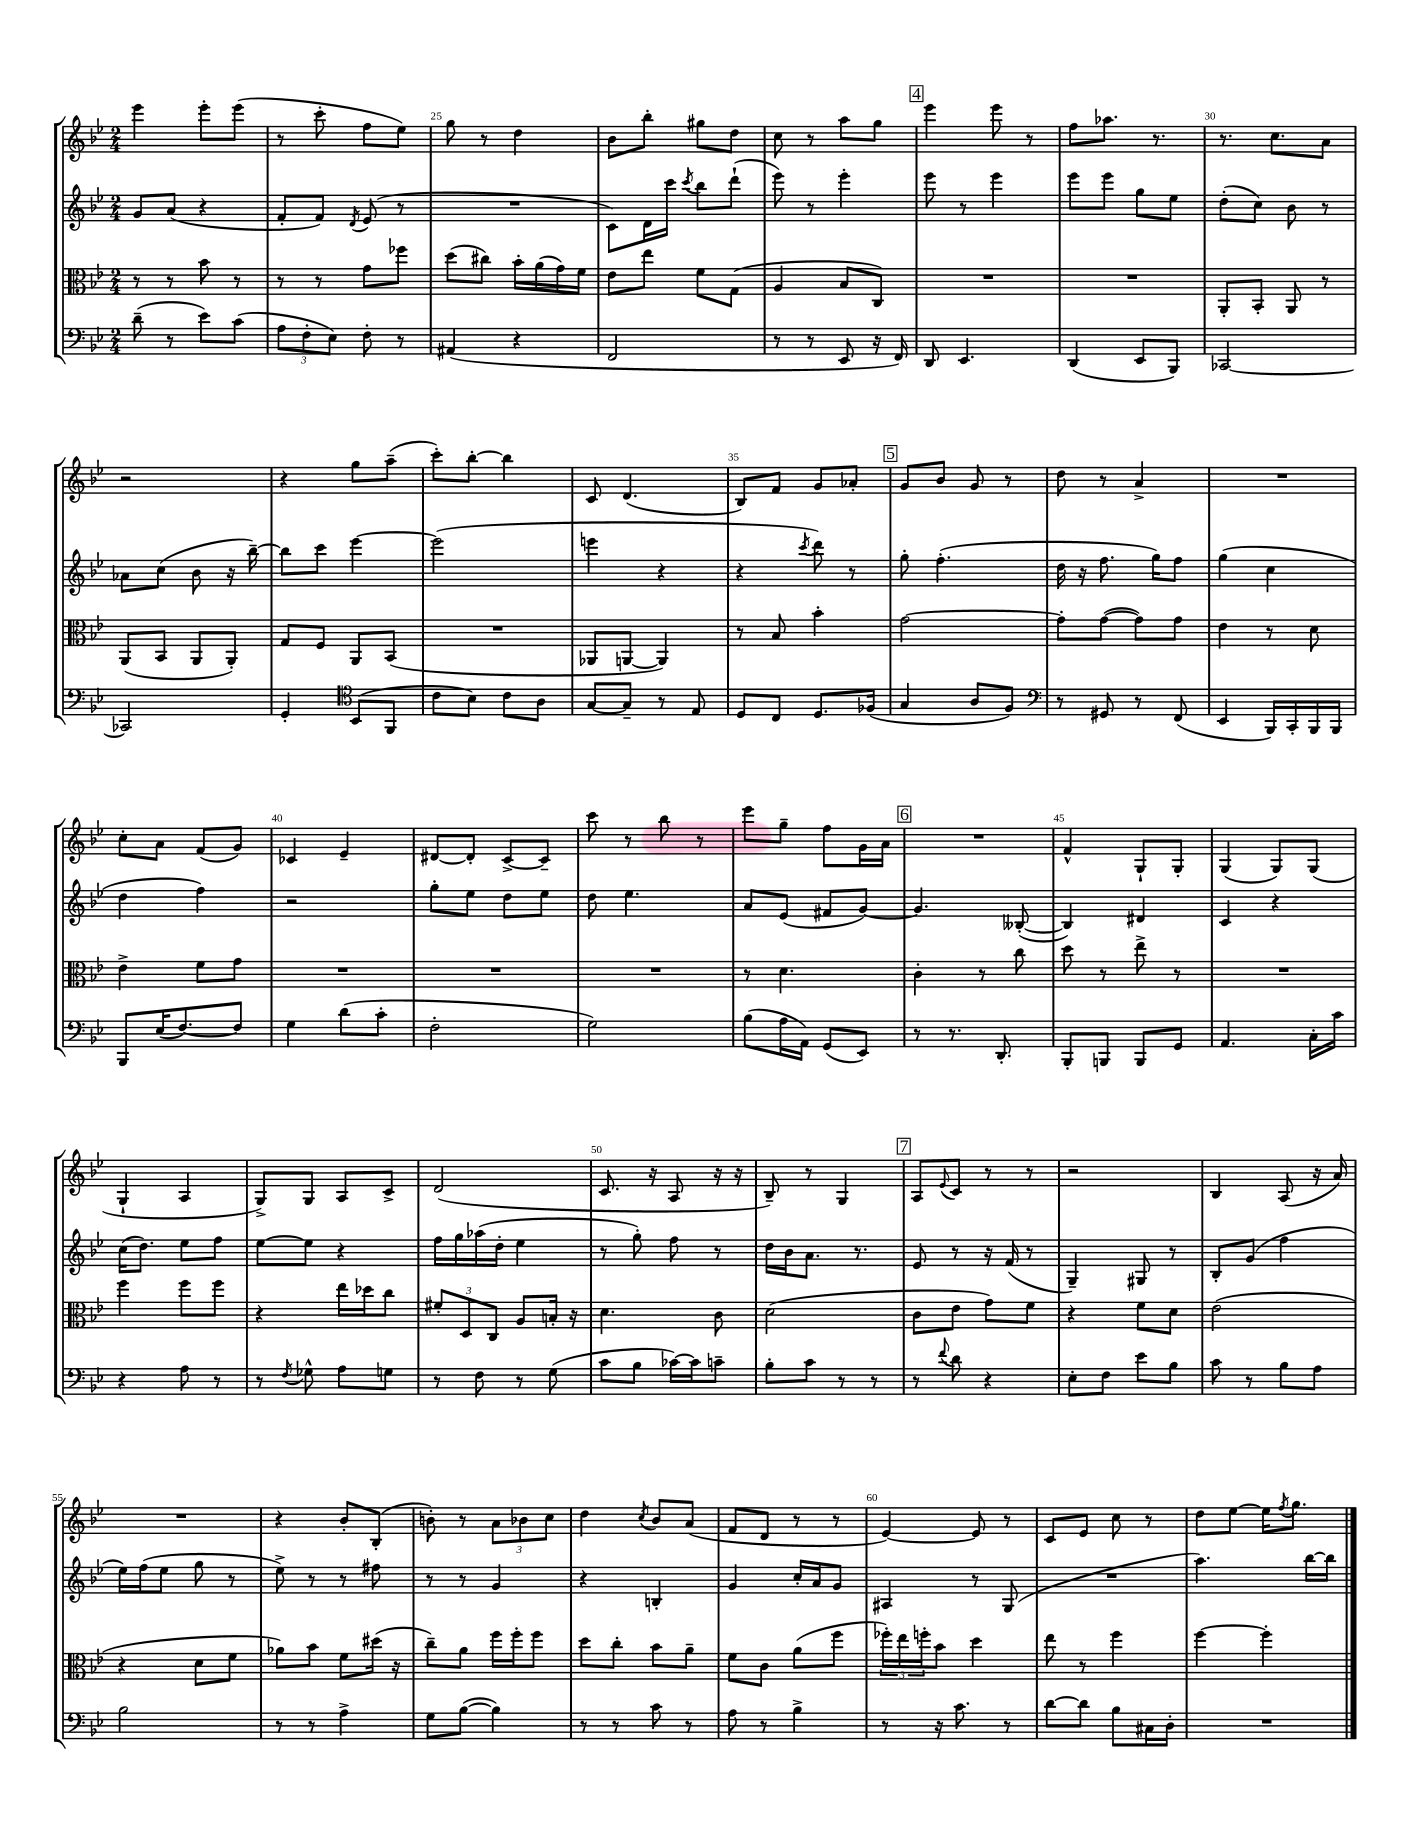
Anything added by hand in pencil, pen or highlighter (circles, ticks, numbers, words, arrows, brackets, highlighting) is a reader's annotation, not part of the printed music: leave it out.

**kern	**kern	**kern	**kern
*staff4	*staff3	*staff2	*staff1
*clefF4	*clefC3	*clefG2	*clefG2
*k[b-e-]	*k[b-e-]	*k[b-e-]	*k[b-e-]
*M2/4	*M2/4	*M2/4	*M2/4
(8d~	8r	8g	4eee-
8r	8r	(8a	.
8e-)	8b-	4r	8eee-'
(8c	8r	.	(8eee-
=	=	=	=
12A	8r	8f'	8r
12F'	.	.	.
.	8r	8f)	8ccc'
12E-)	.	.	.
.	.	8qd	.
8F'	8g	(8e-	8ff
8r	8ff-	8r	8ee-)
=	=	=	=
(4AA#	(8dd	2r	8gg
.	8cc#)	.	8r
4r	16b-'	.	4dd
.	(16a	.	.
.	16g)	.	.
.	16f	.	.
=	=	=	=
2FF	8e-	8c)	8b-
.	8ee-	16d	8bb-'
.	.	16ccc	.
.	.	8qccc	.
.	8f	8bb-	8gg#
.	(8G	(8ddd`	8dd
=	=	=	=
8r	4A	8eee-)	8cc
8r	.	8r	8r
8EE-	8B-	4eee-'	8aa
16r	8C)	.	8gg
16FF)	.	.	.
=	=	=	=
8DD	2r	8eee-	4eee-
4.EE-	.	8r	.
.	.	4eee-	8eee-
.	.	.	8r
=	=	=	=
(4DD	2r	8eee-	8ff
.	.	8eee-	8.aa-
8EE-	.	8gg	.
.	.	.	8.r
8BBB-)	.	8ee-	.
=	=	=	=
[2CC-	8AA'	(8dd'	8.r
.	8BB-'	8cc)	.
.	.	.	8.cc
.	8AA	8b-	.
.	8r	8r	8a
=	=	=	=
2CC-]	(8AA	8a-	2r
.	8BB-	(8cc	.
.	8AA	8b-	.
.	8AA')	16r	.
.	.	[16bb-~)	.
=	=	=	=
4GG'	8G	8bb-]	4r
.	8F	8ccc	.
*clefC4	*	*	*
(8BB-	8AA	[4eee-	8gg
8FF	(8BB-	.	(8aa~
=	=	=	=
8c	2r	(2eee-]	8ccc')
8B-)	.	.	[8bb-'
8c	.	.	4bb-]
8A	.	.	.
=	=	=	=
[8G	8AA-	4eee	8c
8G~]	[8AA	.	(4.d
8r	4AA])	4r	.
8E-	.	.	.
=	=	=	=
8D	8r	4r	8B-)
8C	8B-	.	8f
.	.	8qccc	.
8.D	4b-'	8ddd)	8g
.	.	8r	8a-'
(16F-	.	.	.
=	=	=	=
4G	[2g	8gg'	8g
.	.	(4.ff'	8b-
8A	.	.	8g
8F)	.	.	8r
=	=	=	=
*clefF4	*	*	*
8r	8g']	16dd	8dd
.	.	16r	.
8GG#	([8g	8.ff	8r
8r	8g])	.	4a^
.	.	16gg)	.
(8FF	8g	8ff	.
=	=	=	=
4EE-	4e-	(4gg	2r
16BBB-)	8r	4cc	.
16CC'	.	.	.
16BBB-	8d	.	.
16BBB-	.	.	.
=	=	=	=
8BBB-	4e-^	4dd	8cc'
(16E-	.	.	8a
[8.F)	.	.	.
.	8f	4ff)	(8f
8F]	8g	.	8g)
=	=	=	=
4G	2r	2r	4c-
(8d	.	.	4e-~
8c'	.	.	.
=	=	=	=
2F'	2r	8gg'	[8d#
.	.	8ee-	8d#']
.	.	8dd	[8c^
.	.	8ee-	8c~]
=	=	=	=
2G)	2r	8dd	8ccc
.	.	4.ee-	8r
.	.	.	8bb-
.	.	.	8r
=	=	=	=
(8B-	8r	8a	8eee-
16A	4.d	(8e-	8gg~
16AA)	.	.	.
(8GG	.	8f#	8ff
8EE-)	.	[8g)	16g
.	.	.	16a
=	=	=	=
8r	4c'	4.g]	2r
8.r	.	.	.
.	8r	.	.
8.DD'	.	.	.
.	8cc	([8B--'	.
=	=	=	=
8BBB-'	8dd	4B--])	4f^^
8BBB	8r	.	.
8BBB	8ee-^	4d#	8G`
8GG	8r	.	8G'
=	=	=	=
4.AA	2r	4c	(4G
.	.	4r	8G)
16C'	.	.	(8G
16c	.	.	.
=	=	=	=
4r	4ff	(16cc	4G`
.	.	8.dd)	.
8A	8ff	8ee-	4A
8r	8ff	8ff	.
=	=	=	=
8r	4r	[8ee-	8G^)
8qF	.	.	.
8G-^^	.	8ee-]	8G
8A	16ee-	4r	8A
.	16dd-	.	.
8G	8cc	.	8c^
=	=	=	=
8r	12f#'	16ff	(2d
.	.	16gg	.
.	12D	.	.
8F	.	(16aa-	.
.	12C	.	.
.	.	16dd'	.
8r	8A	4ee-	.
(8G	16B'	.	.
.	16r	.	.
=	=	=	=
8c	4.d	8r	8.c
8B-	.	8gg')	.
.	.	.	16r
[16c-)	.	8ff	8A
16c-]	.	.	.
8c~	8c	8r	16r
.	.	.	16r
=	=	=	=
8B-'	(2d	16dd	8B-~)
.	.	16b-	.
8c	.	8.a	8r
8r	.	.	4G
.	.	8.r	.
8r	.	.	.
=	=	=	=
8r	8c	8e-	8A
8qqf	.	.	8qqe-
8d	8e-	8r	8c
4r	8g)	16r	8r
.	.	(16f	.
.	8f	8r	8r
=	=	=	=
8E-'	4r	4G~)	2r
8F	.	.	.
8e-	8f	8G#	.
8B-	8d	8r	.
=	=	=	=
8c	(2e-	8B-'	4B-
8r	.	(8g	.
8B-	.	4ff	(8A
8A	.	.	16r
.	.	.	16a)
=	=	=	=
2B-	4r	16ee-)	2r
.	.	(16ff	.
.	.	8ee-	.
.	8d	8gg	.
.	8f	8r	.
=	=	=	=
8r	8a-)	8ee-^)	4r
8r	8b-	8r	.
4A^	8f	8r	8b-'
.	(16dd#	8ff#	(8B-'
.	16r	.	.
=	=	=	=
8G	8cc~)	8r	8b')
([8B-	8a	8r	8r
4B-])	16ff	4g	12a
.	16ff'	.	.
.	.	.	12b-
.	8ff	.	.
.	.	.	12cc
=	=	=	=
8r	8dd	4r	4dd
8r	8cc'	.	.
.	.	.	8qcc
8c	8b-	4B'	8b-
8r	8a~	.	(8a
=	=	=	=
8A	8f	4g	8f
8r	8c	.	8d
4B-^	(8a	16cc'	8r
.	.	16a	.
.	8ff	8g	8r
=	=	=	=
8r	24ff-')	4A#	[4e-)
.	24ee-	.	.
.	24ff'	.	.
16r	8b-	.	.
8.c	.	.	.
.	4dd	8r	8e-]
8r	.	(8G	8r
=	=	=	=
[8d	8ee-	2r	8c
8d]	8r	.	8e-
8B-	4ff	.	8cc
16C#	.	.	8r
16D'	.	.	.
=	=	=	=
2r	[4ff	4.aa)	8dd
.	.	.	[8ee-
.	4ff']	.	16ee-]
.	.	.	8qff
.	.	.	8.gg
.	.	[16bb-	.
.	.	16bb-]	.
==	==	==	==
*-	*-	*-	*-
